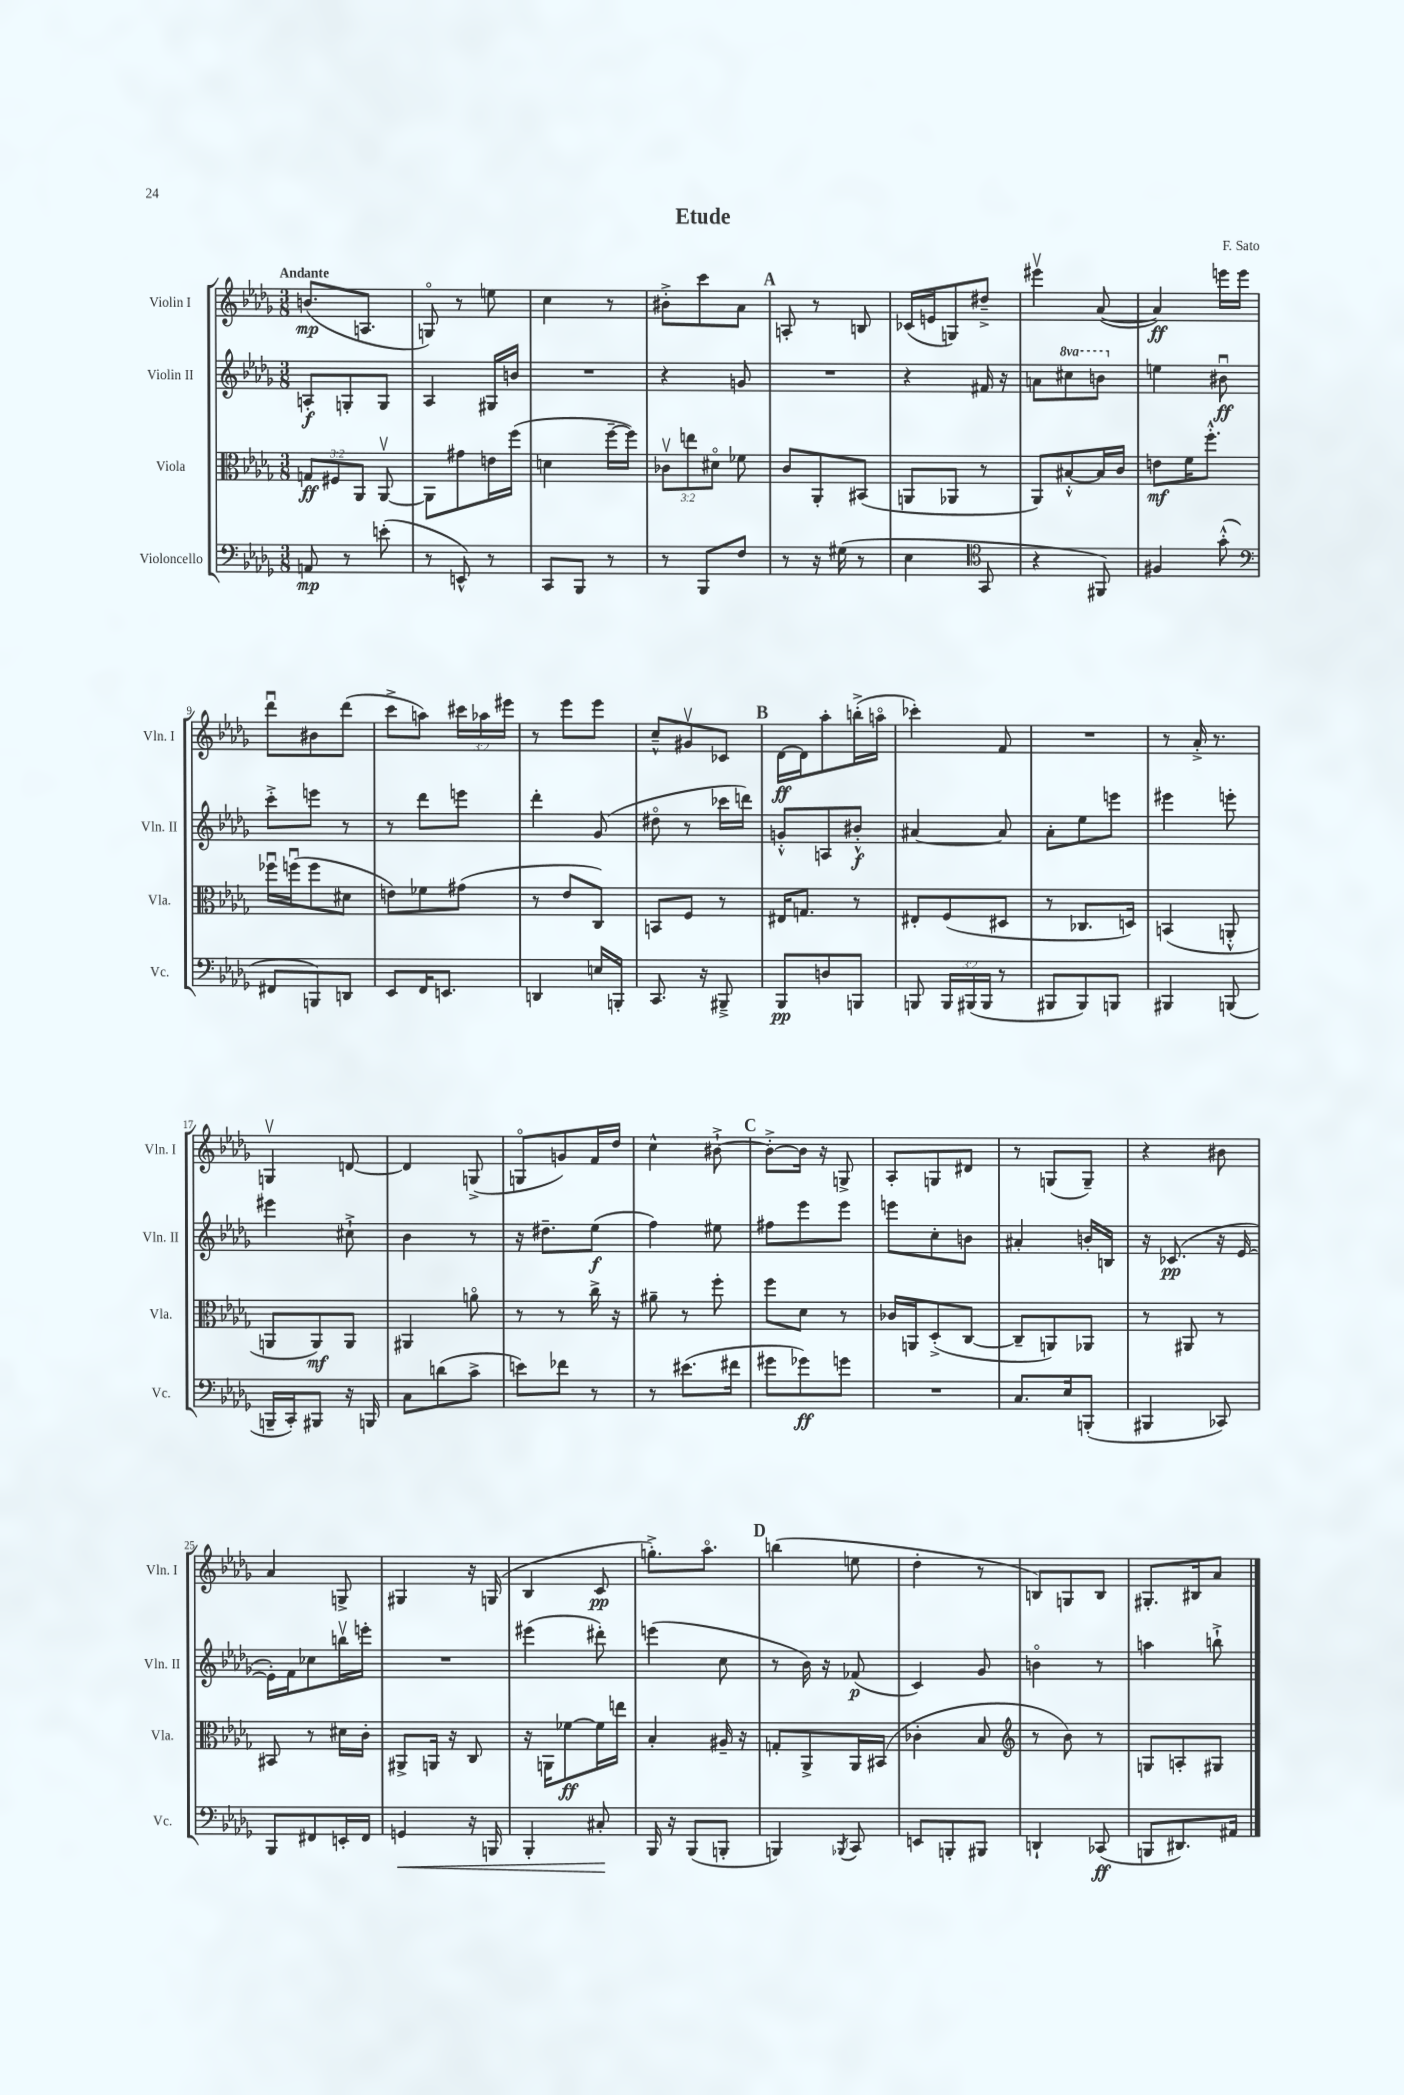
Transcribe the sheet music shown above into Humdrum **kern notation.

**kern	**kern	**kern	**kern
*staff4	*staff3	*staff2	*staff1
*clefF4	*clefC3	*clefG2	*clefG2
*k[b-e-a-d-g-]	*k[b-e-a-d-g-]	*k[b-e-a-d-g-]	*k[b-e-a-d-g-]
*M3/8	*M3/8	*M3/8	*M3/8
8AA	12G	8A'	(8.b
.	12F#	.	.
8r	.	8G'	.
.	12AA-	.	.
.	.	.	8.A
(8e'	[8AA-v	8G	.
=	=	=	=
8r	8AA-]	4A-	8Go)
8EE^^)	8g#	.	8r
8r	16e	16G#	8ee
.	(16ff	16b	.
=	=	=	=
8CC	4d	4.r	4cc
8BBB-	.	.	.
8r	[16ff~	.	8r
.	16ff])	.	.
=	=	=	=
8r	12c-v	4r	8b#'^
.	12ee	.	.
8BBB-	.	.	8ccc
.	12d#o	.	.
8F	8f-	8g	8a-
=	=	=	=
8r	8c	4.r	8A'
16r	8AA-'	.	8r
(16G#	.	.	.
8r	(8BB#	.	8B
=	=	=	=
4E-	8AA	4r	(16c-
.	.	.	16e
.	8AA-	.	8G)
*clefC4	*	*	*
8GG-	8r	16f#	8dd#~^
.	.	16r	.
=	=	=	=
4r	8AA-)	8a	4eee#v
.	[8B#'^^	8ccc#	.
8FF#)	16B#]	8bb	([8a-
.	16c	.	.
=	=	=	=
4F#	8e	4ee	4a-])
.	16f	.	.
.	8.ff'^^	.	.
(8g-'^^	.	8b#u	16eee
.	.	.	16eee
=	=	=	=
*clefF4	*	*	*
8FF#	16ff-u	8ccc'^	8ddd-u
.	(16ffu	.	.
8BBB)	8ff	8eee	8b#
8DD	8d#	8r	(8ddd-
=	=	=	=
8EE-	8e)	8r	8ccc^
16FF	8f-	8ddd-	8aa)
8.EE	.	.	.
.	(8g#	8eee	24ccc#
.	.	.	24aa-
.	.	.	24eee#
=	=	=	=
4DD	8r	4ddd-'	8r
.	8e-	.	8eee-
16E	8C)	(8g-	8eee-
16BBB'	.	.	.
=	=	=	=
8.CC	8BB	8dd#o	8cc~^^
.	8F	8r	8g#v
16r	.	.	.
8BBB#~^	8r	16ccc-	8c-
.	.	16ddd)	.
=	=	=	=
8BBB-	16E#	8g'^^	[16d-
.	8.G	.	16d-]
8D	.	8A	8aa-'
8BBB	8r	8b#'^^	(16bb'^
.	.	.	16aao
=	=	=	=
8BBB	8E#'	[4a#	4ccc-')
24BBB	(8F	.	.
(24BBB#	.	.	.
24BBB#	.	.	.
8r	8D#	8a#]	8f
=	=	=	=
8BBB#	8r	8a-'	4.r
8BBB#)	8.C-	8ee-	.
8BBB	.	8eee	.
.	16D)	.	.
=	=	=	=
4BBB#	(4BB	4eee#	8r
.	.	.	16a-'^
.	.	.	8.r
(8BBB	8AA'^^	8eee'	.
=	=	=	=
16BBB~	8AA	4eee#	4Gv
16CC')	.	.	.
8BBB#	8AA)	.	.
16r	8AA	8cc#`^	[8d
16BBB	.	.	.
=	=	=	=
8C	4AA#	4b-	4d]
(8d	.	.	.
8c^	8ao	8r	(8G^
=	=	=	=
8e)	8r	16r	8Go
.	.	8.dd#~	.
8f-	8r	.	8g)
8r	16cc^	(8ee-	16f
.	16r	.	16dd-
=	=	=	=
8r	8a#~	4ff)	4cc^^
(8.e#	8r	.	.
.	8ff'	8ee#	[8b#`^
16f#	.	.	.
=	=	=	=
8g#	8ff	8ff#	8b#'^_
8g-)	8d-	8eee-	16b#]
.	.	.	16r
8g	8r	8eee-	8G^
=	=	=	=
4.r	16c-	8eee	8A-'
.	16AA	.	.
.	(8D-'^	8cc'	8G
.	[8C	8b	8d#
=	=	=	=
8.C	8C~]	4a#'	8r
.	8AA)	.	(8G
16E-	.	.	.
(8BBB'	8AA-	16b'	8G~)
.	.	16B	.
=	=	=	=
4BBB#	8r	16r	4r
.	.	(8.c-	.
.	8AA#	.	.
8CC-)	8r	16r	8b#
.	.	[16e-	.
=	=	=	=
8BBB-	8BB#	16e-'])	4a-
.	.	16f	.
8FF#	8r	8cc-	.
16EE'	16d#	16bbv	8G^
16FF#	16c'	16eee'	.
=	=	=	=
4GG	8AA#^	4.r	4G#
.	16AA	.	.
.	16r	.	.
16r	8C	.	16r
16BBB	.	.	(16G
=	=	=	=
4BBB-'	16r	(4eee#	4B-
.	16AA	.	.
.	[8f-	.	.
8C#'	16f-]	8ddd#')	8c
.	16ee	.	.
=	=	=	=
16BBB-	4B-'	(4eee	8.gg'^)
16r	.	.	.
(8BBB-	.	.	.
.	.	.	8.aa-o
8BBB'	16A#~	8cc	.
.	16r	.	.
=	=	=	=
4BBB)	8G'	8r	(4bb
.	8AA-^	16b-)	.
.	.	16r	.
8qBBB-	.	.	.
8CC	16AA-	(8f-	8ee
.	(16BB#	.	.
=	=	=	=
8EE	4c-'	4c)	4dd-'
8BBB'	.	.	.
8BBB#	8B-	8g-	8r
=	=	=	=
*	*clefG2	*	*
4DD`	8r	4bo	8B)
.	8b-)	.	8G
(8CC-	8r	8r	8B
=	=	=	=
8BBB	8G	4aa	8.G#'
8.DD#)	8A'	.	.
.	.	.	16B#
.	8G#	8bb`^	8a-
16AA#	.	.	.
==	==	==	==
*-	*-	*-	*-
